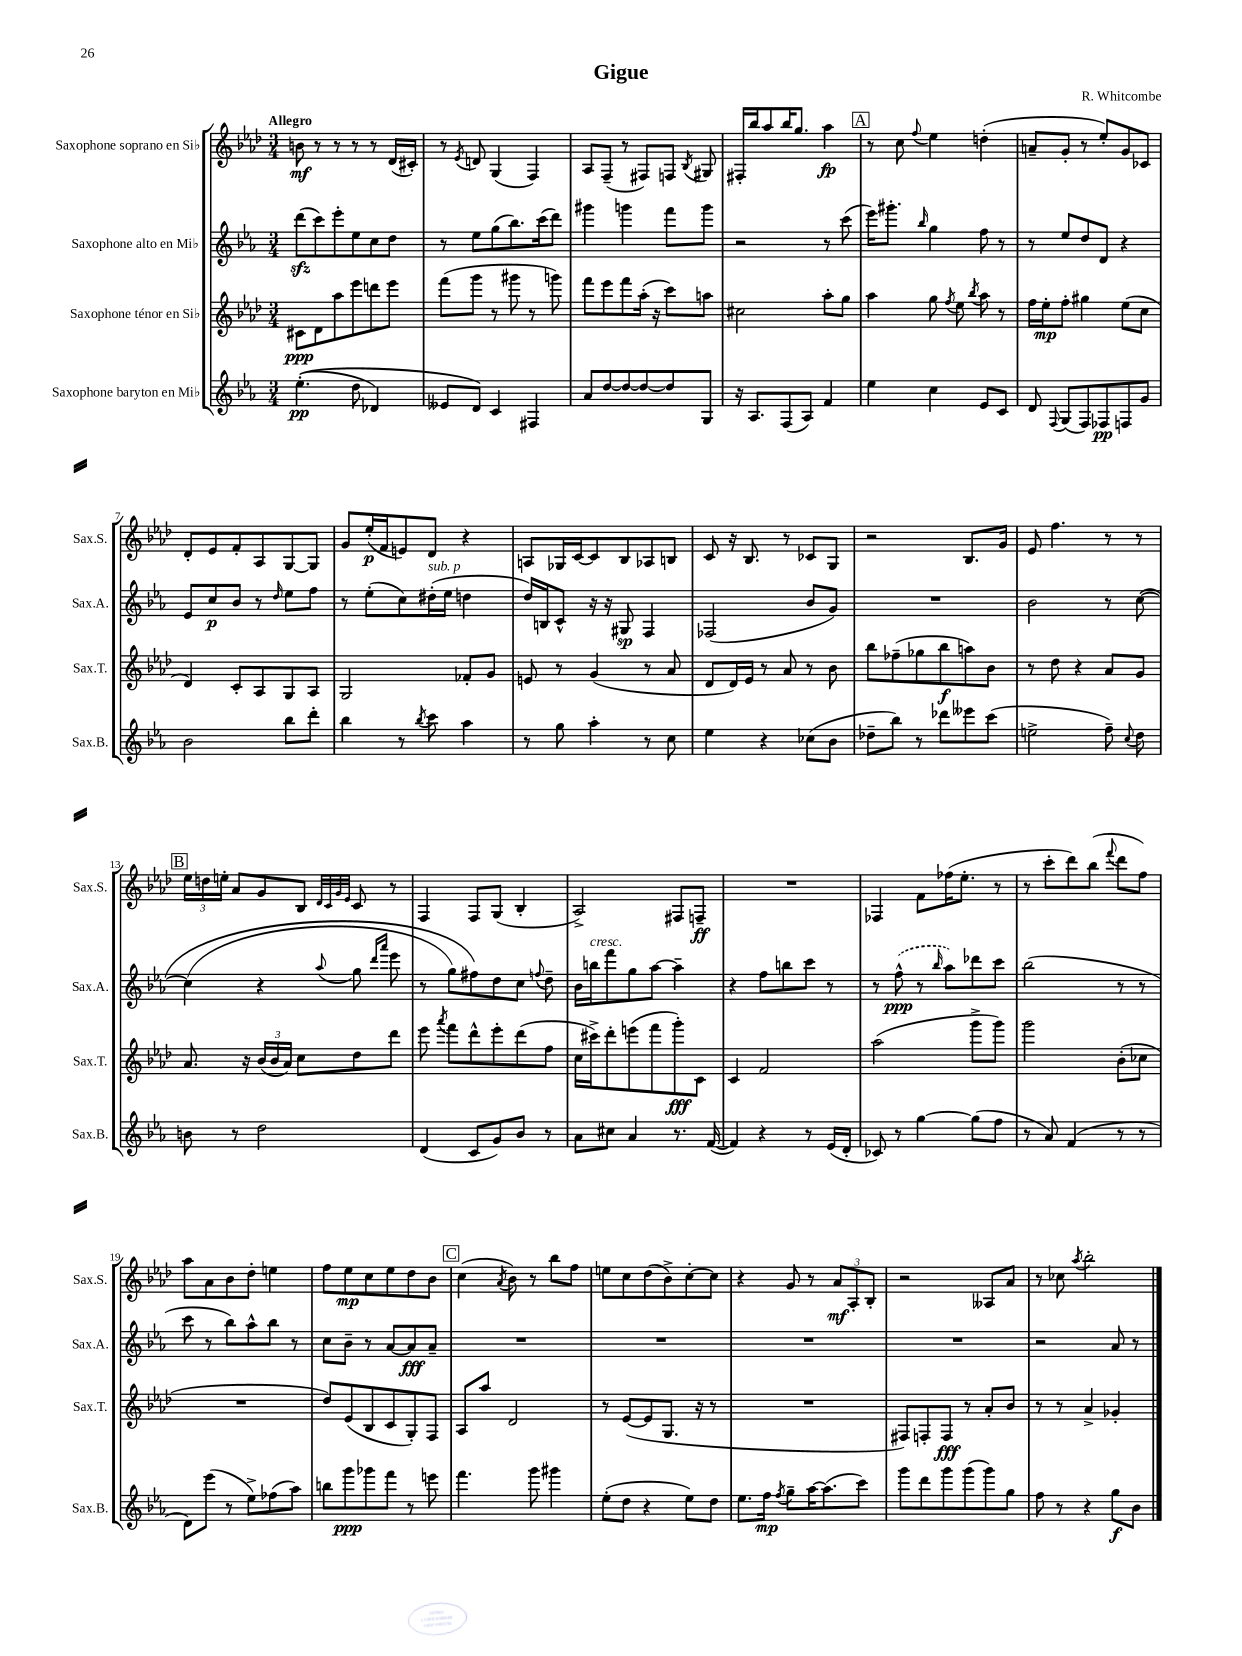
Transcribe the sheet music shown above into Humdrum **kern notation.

**kern	**kern	**kern	**kern
*staff4	*staff3	*staff2	*staff1
*clefG2	*clefG2	*clefG2	*clefG2
*k[b-e-a-]	*k[b-e-a-d-]	*k[b-e-a-]	*k[b-e-a-d-]
*M3/4	*M3/4	*M3/4	*M3/4
&((4.ee-'	8c#	(8ddd	8b
.	8d-	8ccc)	8r
.	8aa-	8eee-'	8r
8dd	8eee-	8ee-	8r
4d-)	8ddd	8cc	8r
.	8eee-	8dd	(16d-
.	.	.	16c#')
=	=	=	=
8e--	(8fff	8r	8r
.	.	.	8qe-
8d&)	8ggg	8ee-	8d
4c	8r	(8gg	(4G
.	8ggg#	8.bb-)	.
4F#	8r	.	4F)
.	.	(16ccc	.
.	8ggg)	8ddd)	.
=	=	=	=
8a-	8fff	4ggg#	8A-
[8dd	8eee-	.	(8F~
8dd_	8fff	4ggg	8r
8dd_	(16aa-'	.	8F#)
.	16r	.	.
8dd]	8ccc)	8fff	8F
.	.	.	8qB-
8G	8aa	8ggg	8G#
=	=	=	=
16r	2cc#	2r	16F#'
8.A-	.	.	16bb-
.	.	.	8aa-
(8F	.	.	16bb-
.	.	.	8.gg
8A-)	.	.	.
4f	8aa-'	8r	4aa-
.	8gg	(8ccc	.
=	=	=	=
4ee-	4aa-	16eee-)	8r
.	.	8.ggg#'	.
.	.	.	8cc
.	.	16qqbb-	8qqff
4cc	8gg	4gg	4ee-
.	8qff	.	.
.	8ee-	.	.
.	8qbb-	.	.
8e-	8aa-	8ff	(4dd'
8c	8r	8r	.
=	=	=	=
8d	16ff	8r	8a~
.	16ee-'	.	.
8qqF	.	.	.
(8G	8ff'	8ee-	8g'
8F)	4gg#	8dd	8r
8F-	.	8d	8ee-')
8F	(8ee-	4r	8g
8g	8cc	.	8c-
=	=	=	=
2b-	4d-)	8e-	8d-'
.	.	8cc	8e-
.	8c'	8b-	8f'
.	8A-	8r	8A-
.	.	16qqdd	.
8bb-	8G	8ee-	[8G
8ddd'	8A-	8ff	8G]
=	=	=	=
4bb-	2G	8r	8g
.	.	(8ee-'	(16ee-'
.	.	.	16f
8r	.	8cc)	8e)
8qbb-	.	.	.
8ccc	.	(16dd#'	8d-
.	.	16ee-	.
4aa-	8f-'	4dd	4r
.	8g	.	.
=	=	=	=
8r	8e	16dd)	8A
.	.	16B	.
8gg	8r	8c^^	16G-
.	.	.	[16c
4aa-'	(4g	16r	8c]
.	.	16r	.
.	.	8G#	8B-
8r	8r	4F	8A-
8cc	8a-	.	8B
=	=	=	=
4ee-	8d-	(2F-	8c
.	16d-)	.	16r
.	16e-	.	8.B-
4r	8r	.	.
.	8a-	.	8r
(8cc-	8r	8b-	8c-
8b-	8b-	8g)	8G
=	=	=	=
8dd-~	8bb-	2.r	2r
8bb-)	(8ff-~	.	.
8r	8gg-	.	.
8ddd-	8bb-	.	.
8eee--	8aa)	.	8.B-
(8ccc	8b-	.	.
.	.	.	16g
=	=	=	=
2ee^	8r	2b-	8e-
.	8dd-	.	4.ff
.	4r	.	.
8ff~)	8a-	8r	8r
8qqcc	.	.	.
8dd	8g	&([8cc	8r
=	=	=	=
8b	8.a-	(4cc]	24ee-
.	.	.	24dd
.	.	.	24ee'
8r	.	.	8a-
.	16r	.	.
2dd	(24b-	4r	8g
.	24b-	.	.
.	24a-)	.	.
.	8cc	.	8B-
.	.	.	32qqd-
.	.	.	32qqc
.	.	.	32qqg
.	.	8qqaa-	32qqe-
.	8dd-	8gg	8c
.	.	16qqddd	.
.	.	16qqaaa-	.
.	8ddd-	8eee-	8r
=	=	=	=
(4d	8eee-	8r	4F
.	8qaaa-	.	.
.	8fff	8gg)	.
8c	8ddd-^^	8ff#&)	8F
8g)	8eee-'	8dd	(8G
8b-	(8ddd-	8cc	4B-'
.	.	8qqff	.
8r	8ff	8dd~	.
=	=	=	=
8a-	16cc	16b-	2A-^)
.	16ccc#^)	16bb	.
8cc#	8ddd-'	8fff	.
4a-	(8eee	8gg	.
.	8fff	[8aa-	.
8.r	8ggg')	4aa-~]	8F#
.	8c	.	8F~
([16f	.	.	.
=	=	=	=
4f])	4c	4r	2.r
4r	2f	8ff	.
.	.	8bb	.
8r	.	8ccc	.
(16e-	.	8r	.
16d'	.	.	.
=	=	=	=
8c-)	(2aa-	8r	4F-
8r	.	(8ff^^	.
[4gg	.	8r	8f
.	.	16qqbb-	.
.	.	8aa-)	(16ff-
.	.	.	8.ee-'
(8gg]	8ggg^	8ddd-	.
8ff	8ggg)	8ccc	8r
=	=	=	=
8r	2ggg	(2bb-	8r
8a-)	.	.	8ccc'
(4f	.	.	8ddd-)
.	.	.	(8bb-
.	.	.	8qqfff
8r	(8b-'	8r	8ddd-
8r	8cc-	8r	8ff)
=	=	=	=
8d)	2.r	8ccc	8aa-
(8eee-	.	8r	8a-
8r	.	8bb-)	8b-
8ee-^)	.	8aa-^^	8dd-'
(8ff-	.	8bb-	4ee
8aa-)	.	8r	.
=	=	=	=
8bb	8dd-)	8cc	8ff
8ggg	(8e-	8b-~	8ee-
8ggg-	8B-	8r	8cc
8fff	8c	[8a-	8ee-
8r	8G')	8a-]	8dd-
8eee	8F	8a-~	8b-
=	=	=	=
4.fff	8A-	2.r	(4cc
.	8aa-	.	.
.	.	.	8qa-
.	2d-	.	8b-)
8ggg	.	.	8r
4ggg#	.	.	8bb-
.	.	.	8ff
=	=	=	=
(8ee-'	8r	2.r	8ee
8dd	([8e-	.	8cc
4r	8e-]	.	(8dd-
.	8.G	.	8b-^)
8ee-)	.	.	[8cc'
.	16r	.	.
8dd	8r	.	8cc]
=	=	=	=
8.ee-	2.r	2.r	4r
16ff	.	.	.
8qff	.	.	.
8gg~	.	.	8g
[16aa-	.	.	8r
(8.aa-]	.	.	.
.	.	.	12a-
.	.	.	12A-'
8ccc)	.	.	.
.	.	.	12B-'
=	=	=	=
8ggg	8F#)	2.r	2r
8ddd	8F'	.	.
8ggg	8F	.	.
(8ggg	8r	.	.
8ggg)	8a-'	.	8A--
8gg	8b-	.	8a-
=	=	=	=
8ff	8r	2r	8r
8r	8r	.	8cc-
.	.	.	8qaa-
4r	4a-^	.	2bb-'
8gg	4g-'	8a-	.
8b-	.	8r	.
==	==	==	==
*-	*-	*-	*-
